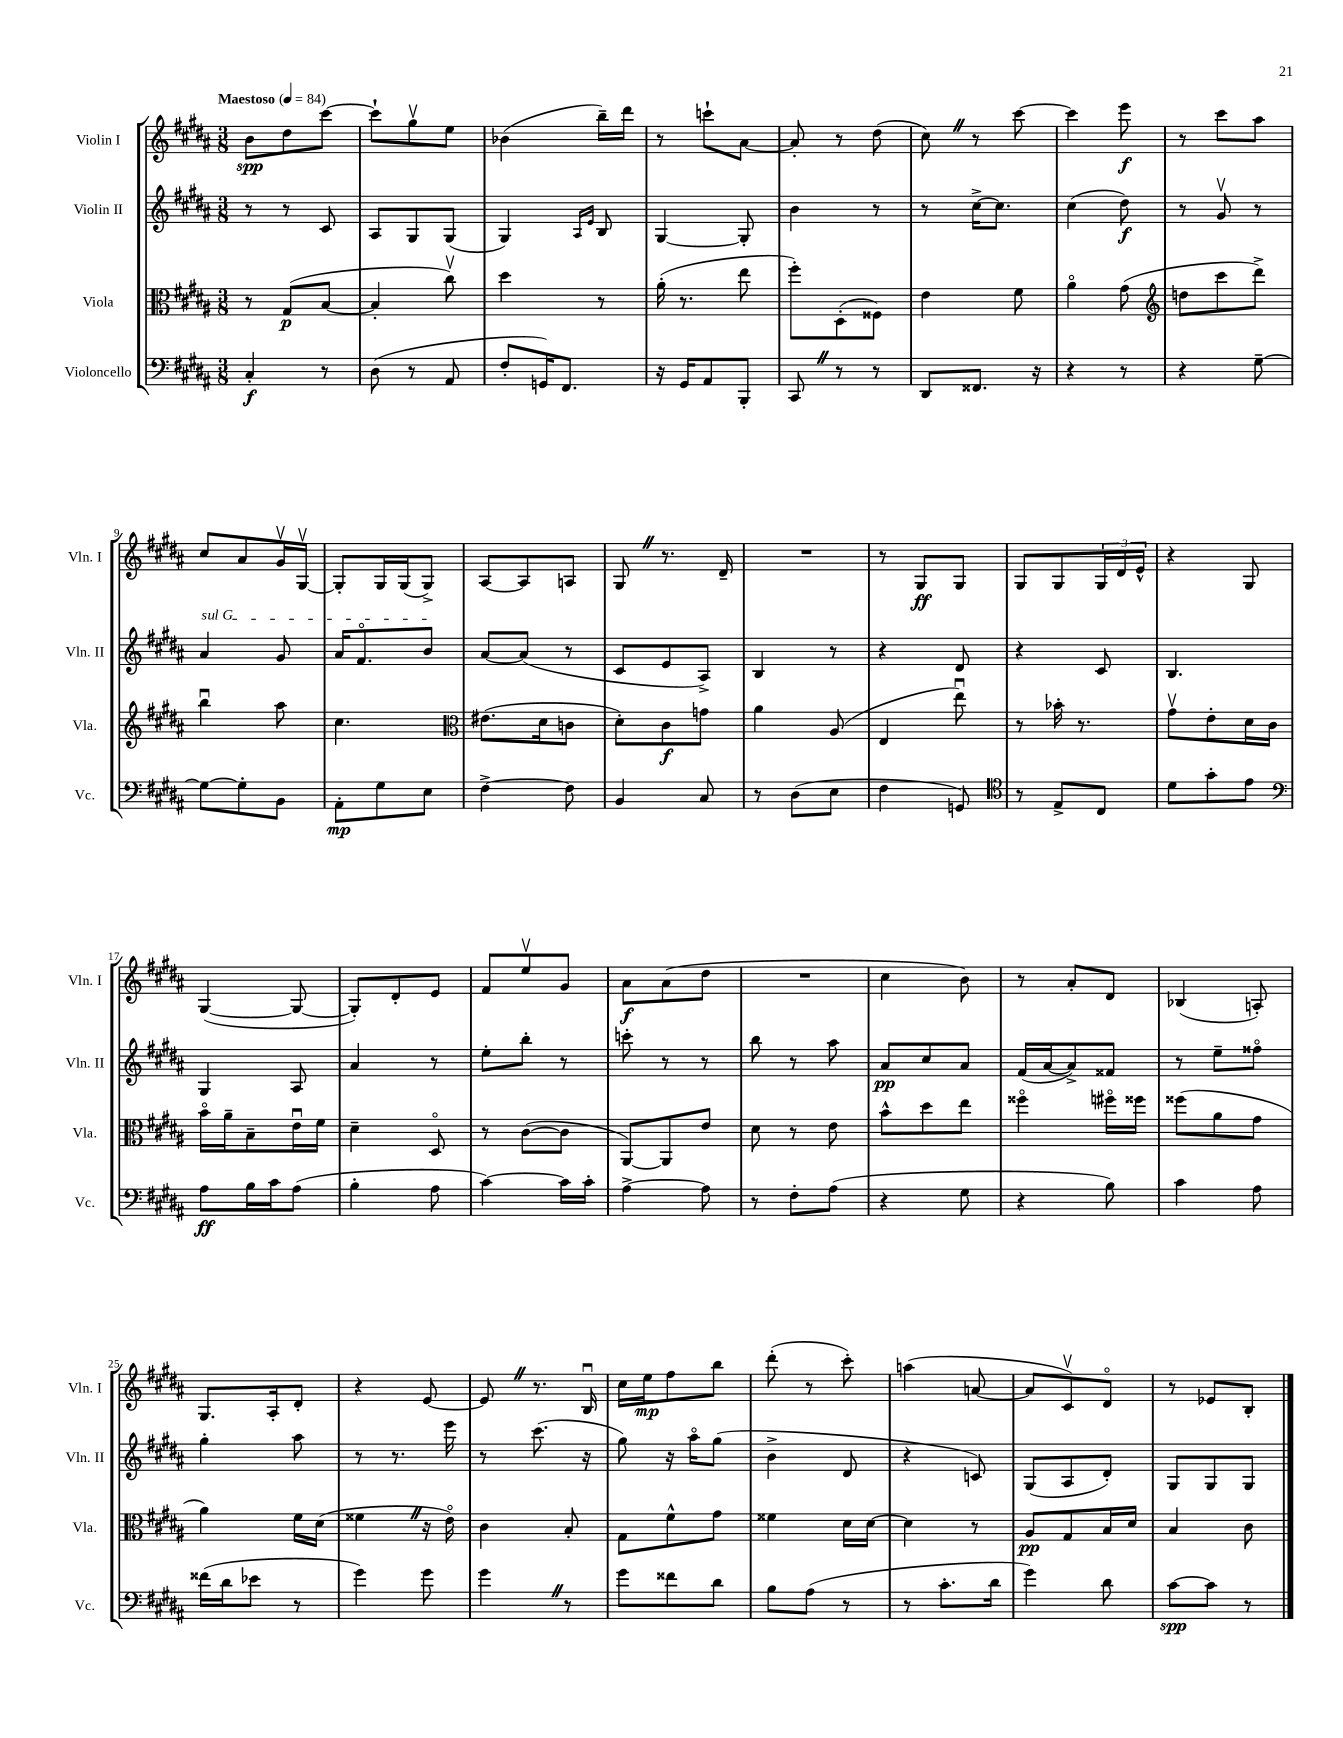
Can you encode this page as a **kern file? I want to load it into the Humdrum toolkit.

**kern	**dynam	**kern	**dynam	**kern	**dynam	**kern	**dynam
*part4	*part4	*part3	*part3	*part2	*part2	*part1	*part1
*staff4	*staff4	*staff3	*staff3	*staff2	*staff2	*staff1	*staff1
*I"Violoncello	*	*I"Viola	*	*I"Violin II	*	*I"Violin I	*
*I'Vc.	*	*I'Vla.	*	*I'Vln. II	*	*I'Vln. I	*
*clefF4	*	*clefC3	*	*clefG2	*	*clefG2	*
*k[f#c#g#d#a#]	*	*k[f#c#g#d#a#]	*	*k[f#c#g#d#a#]	*	*k[f#c#g#d#a#]	*
*M3/8	*	*M3/8	*	*M3/8	*	*M3/8	*
*MM84	*	*MM84	*	*MM84	*	*MM84	*
=1	=1	=1	=1	=1	=1	=1	=1
!	!	!	!	!	!	!LO:TX:a:B:t=Maestoso	!
4C#'/	f	8r	.	8r	.	8b\L	spp
.	.	(8G#/L	p	8r	.	8dd#\	.
8r	.	[8B/J	.	8c#/	.	[8ccc#\J	.
=2	=2	=2	=2	=2	=2	=2	=2
(8D#\	.	4B'/]	.	8A#/L	.	8ccc#`\L]	.
8r	.	.	.	8G#/	.	8gg#v\	.
8AA#/	.	8cc#v\)	.	(8G#/J	.	8ee\J	.
=3	=3	=3	=3	=3	=3	=3	=3
8F#'/L	.	4dd#\	.	4G#/)	.	(4b-X\	.
16GGn/K)	.	.	.	.	.	.	.
8.FF#/J	.	.	.	.	.	.	.
.	.	.	.	16qqA#/LL	.	.	.
.	.	.	.	16qqe/JJ	.	.	.
.	.	8r	.	8B/	.	16bb~\LL)	.
.	.	.	.	.	.	16ddd#\JJ	.
=4	=4	=4	=4	=4	=4	=4	=4
16r	.	(16a#'\	.	[4G#/	.	8r	.
16GG#/KL	.	8.r	.	.	.	.	.
8AA#/	.	.	.	.	.	8cccn`\L	.
8BBB'/J	.	8ee\	.	8G#'/]	.	[8a#\J	.
=5	=5	=5	=5	=5	=5	=5	=5
8CC#Z/	.	8ff#'\L)	.	4b\	.	8a#'/]	.
8r	.	(8D#'\	.	.	.	8r	.
8r	.	8F##X\J)	.	8r	.	(8dd#\	.
=6	=6	=6	=6	=6	=6	=6	=6
8DD#/L	.	4e\	.	8r	.	8cc#Z\)	.
8.FF##X/J	.	.	.	[16cc#^\KL	.	8r	.
.	.	.	.	8.cc#\J]	.	.	.
.	.	8f#\	.	.	.	[8ccc#\	.
16r	.	.	.	.	.	.	.
=7	=7	=7	=7	=7	=7	=7	=7
4r	.	4a#\	.	(4cc#\	.	4ccc#\]	.
8r	.	(8g#\	.	8dd#\)	f	8eee\	f
=8	=8	=8	=8	=8	=8	=8	=8
*	*	*clefG2	*	*	*	*	*
4r	.	8ddn\L	.	8r	.	8r	.
.	.	8ccc#\	.	8g#v/	.	8ccc#\L	.
[8G#~\	.	8ddd#^\J)	.	8r	.	8aa#\J	.
!!LO:LB:g=z
=9	=9	=9	=9	=9	=9	=9	=9
!	!	!	!	!LO:TX:a:i:t=sul G	!	!	!
8G#\L_	.	4bbu\	.	4a#/	.	8cc#/L	.
8G#'\]	.	.	.	.	.	8a#/	.
8BB\J	.	8aa#\	.	8g#/	.	16g#v/L	.
.	.	.	.	.	.	[16G#v/JJ	.
=10	=10	=10	=10	=10	=10	=10	=10
8AA#'\L	mp	4.cc#\	.	16a#/KL	.	8G#'/L]	.
.	.	.	.	8.f#/	.	.	.
8G#\	.	.	.	.	.	16G#/L	.
.	.	.	.	.	.	(16G#/J	.
8E\J	.	.	.	8b/J	.	8G#^/J)	.
=11	=11	=11	=11	=11	=11	=11	=11
*	*	*clefC3	*	*	*	*	*
[4F#^\	.	(8.e#X\L	.	[8a#/L	.	[8A#/L	.
.	.	.	.	(8a#/J]	.	8A#/]	.
.	.	16d#\k	.	.	.	.	.
8F#\]	.	8cn\J	.	8r	.	8An/J	.
=12	=12	=12	=12	=12	=12	=12	=12
4BB/	.	8d#'\L)	.	8c#/L	.	8G#Z/	.
.	.	8c#\	f	8e/	.	8.r	.
8C#/	.	8gn\J	.	8A#^/J)	.	.	.
.	.	.	.	.	.	16d#~/	.
=13	=13	=13	=13	=13	=13	=13	=13
8r	.	4a#\	.	4B/	.	4.r	.
(8D#\L	.	.	.	.	.	.	.
8E\J	.	(8A#/	.	8r	.	.	.
=14	=14	=14	=14	=14	=14	=14	=14
4F#\	.	4E/	.	4r	.	8r	.
.	.	.	.	.	.	8G#/L	ff
8GGn/)	.	8eeu\)	.	8d#/	.	8G#/J	.
=15	=15	=15	=15	=15	=15	=15	=15
*clefC4	*	*	*	*	*	*	*
8r	.	8r	.	4r	.	8G#/L	.
8E^/L	.	16b-X'\	.	.	.	8G#/	.
.	.	8.r	.	.	.	.	.
8C#/J	.	.	.	8c#/	.	24G#/L	.
.	.	.	.	.	.	24d#/	.
.	.	.	.	.	.	24e^^/JJ	.
=16	=16	=16	=16	=16	=16	=16	=16
8d#\L	.	8g#v\L	.	4.B/	.	4r	.
8g#'\	.	8e'\	.	.	.	.	.
8e\J	.	16d#\L	.	.	.	8G#/	.
.	.	16c#\JJ	.	.	.	.	.
!!LO:LB:g=z
=17	=17	=17	=17	=17	=17	=17	=17
*clefF4	*	*	*	*	*	*	*
8A#\L	ff	16b\LL	.	4G#/	.	([4G#/	.
.	.	16a#~\J	.	.	.	.	.
16B\L	.	8B~\	.	.	.	.	.
16c#\J	.	.	.	.	.	.	.
(8A#\J	.	16eu\L	.	8A#/	.	8G#/_	.
.	.	16f#\JJ	.	.	.	.	.
=18	=18	=18	=18	=18	=18	=18	=18
4B'\	.	4d#~\	.	4a#/	.	8G#'/L])	.
.	.	.	.	.	.	8d#'/	.
8A#\	.	8D#/	.	8r	.	8e/J	.
=19	=19	=19	=19	=19	=19	=19	=19
[4c#\)	.	8r	.	8ee'\L	.	8f#/L	.
.	.	([8c#\L	.	8bb'\J	.	8eev/	.
16c#\LL]	.	8c#\J]	.	8r	.	8g#/J	.
16c#'\JJ	.	.	.	.	.	.	.
=20	=20	=20	=20	=20	=20	=20	=20
[4A#^\	.	[8AA#/L)	.	8cccn'\	.	8a#\L	f
.	.	8AA#/]	.	8r	.	(8a#\	.
8A#\]	.	8e/J	.	8r	.	8dd#\J	.
=21	=21	=21	=21	=21	=21	=21	=21
8r	.	8d#\	.	8bb\	.	4.r	.
8F#'\L	.	8r	.	8r	.	.	.
(8A#\J	.	8e\	.	8aa#\	.	.	.
=22	=22	=22	=22	=22	=22	=22	=22
4r	.	8b^^\L	.	8a#/L	pp	4cc#\	.
.	.	8dd#\	.	8cc#/	.	.	.
8G#\	.	8ee\J	.	8a#/J	.	8b\)	.
=23	=23	=23	=23	=23	=23	=23	=23
4r	.	4ff##X\	.	(16f#/LL	.	8r	.
.	.	.	.	[16a#/J	.	.	.
.	.	.	.	8a#^/])	.	8a#'/L	.
8B\)	.	16ff#X\LL	.	8f##X/J	.	8d#/J	.
.	.	16ff##X\JJ	.	.	.	.	.
=24	=24	=24	=24	=24	=24	=24	=24
4c#\	.	(8ff##X\L	.	8r	.	(4B-X/	.
.	.	8a#\	.	8ee~\L	.	.	.
8A#\	.	8g#\J	.	8ff##X\J	.	8An'/)	.
!!LO:LB:g=z
=25	=25	=25	=25	=25	=25	=25	=25
(16f##X\LL	.	4a#\)	.	4gg#'\	.	8.G#/L	.
16d#\J	.	.	.	.	.	.	.
8e-X\J	.	.	.	.	.	.	.
.	.	.	.	.	.	16A#'/k	.
8r	.	16f#\LL	.	8aa#\	.	8d#'/J	.
.	.	(16d#\JJ	.	.	.	.	.
=26	=26	=26	=26	=26	=26	=26	=26
4g#\)	.	4f##XZ\	.	8r	.	4r	.
.	.	.	.	8.r	.	.	.
8g#\	.	16r	.	.	.	[8e/	.
.	.	16e\)	.	16eee\	.	.	.
=27	=27	=27	=27	=27	=27	=27	=27
4g#Z\	.	4c#\	.	8r	.	8eZ/]	.
.	.	.	.	(8.ccc#\	.	8.r	.
8r	.	8B'/	.	.	.	.	.
.	.	.	.	16r	.	16Bu/	.
=28	=28	=28	=28	=28	=28	=28	=28
8g#\L	.	8G#\L	.	8gg#\)	.	16cc#\LL	.
.	.	.	.	.	.	16ee\J	mp
8f##X\	.	8f#^^\	.	16r	.	8ff#\	.
.	.	.	.	16aa#\KL	.	.	.
8d#\J	.	8g#\J	.	(8gg#\J	.	8bb\J	.
=29	=29	=29	=29	=29	=29	=29	=29
8B\L	.	4f##X\	.	4b^\	.	(8ddd#'\	.
(8A#\J	.	.	.	.	.	8r	.
8r	.	16d#\LL	.	8d#/	.	8ccc#'\)	.
.	.	[16d#\JJ	.	.	.	.	.
=30	=30	=30	=30	=30	=30	=30	=30
8r	.	4d#\]	.	4r	.	(4aan\	.
8.c#'\L	.	.	.	.	.	.	.
.	.	8r	.	8cn/)	.	[8an/	.
16d#\Jk	.	.	.	.	.	.	.
=31	=31	=31	=31	=31	=31	=31	=31
4g#\)	.	8A#/L	pp	(8G#/L	.	8a/L]	.
.	.	8G#/	.	8A#/	.	8c#v/)	.
8d#\	.	16B/L	.	8d#'/J)	.	8d#/J	.
.	.	16d#/JJ	.	.	.	.	.
=32	=32	=32	=32	=32	=32	=32	=32
[8c#\L	spp	4B/	.	8G#/L	.	8r	.
8c#\J]	.	.	.	8G#/	.	8e-X/L	.
8r	.	8c#\	.	8G#/J	.	8B'/J	.
==	==	==	==	==	==	==	==
*-	*-	*-	*-	*-	*-	*-	*-
